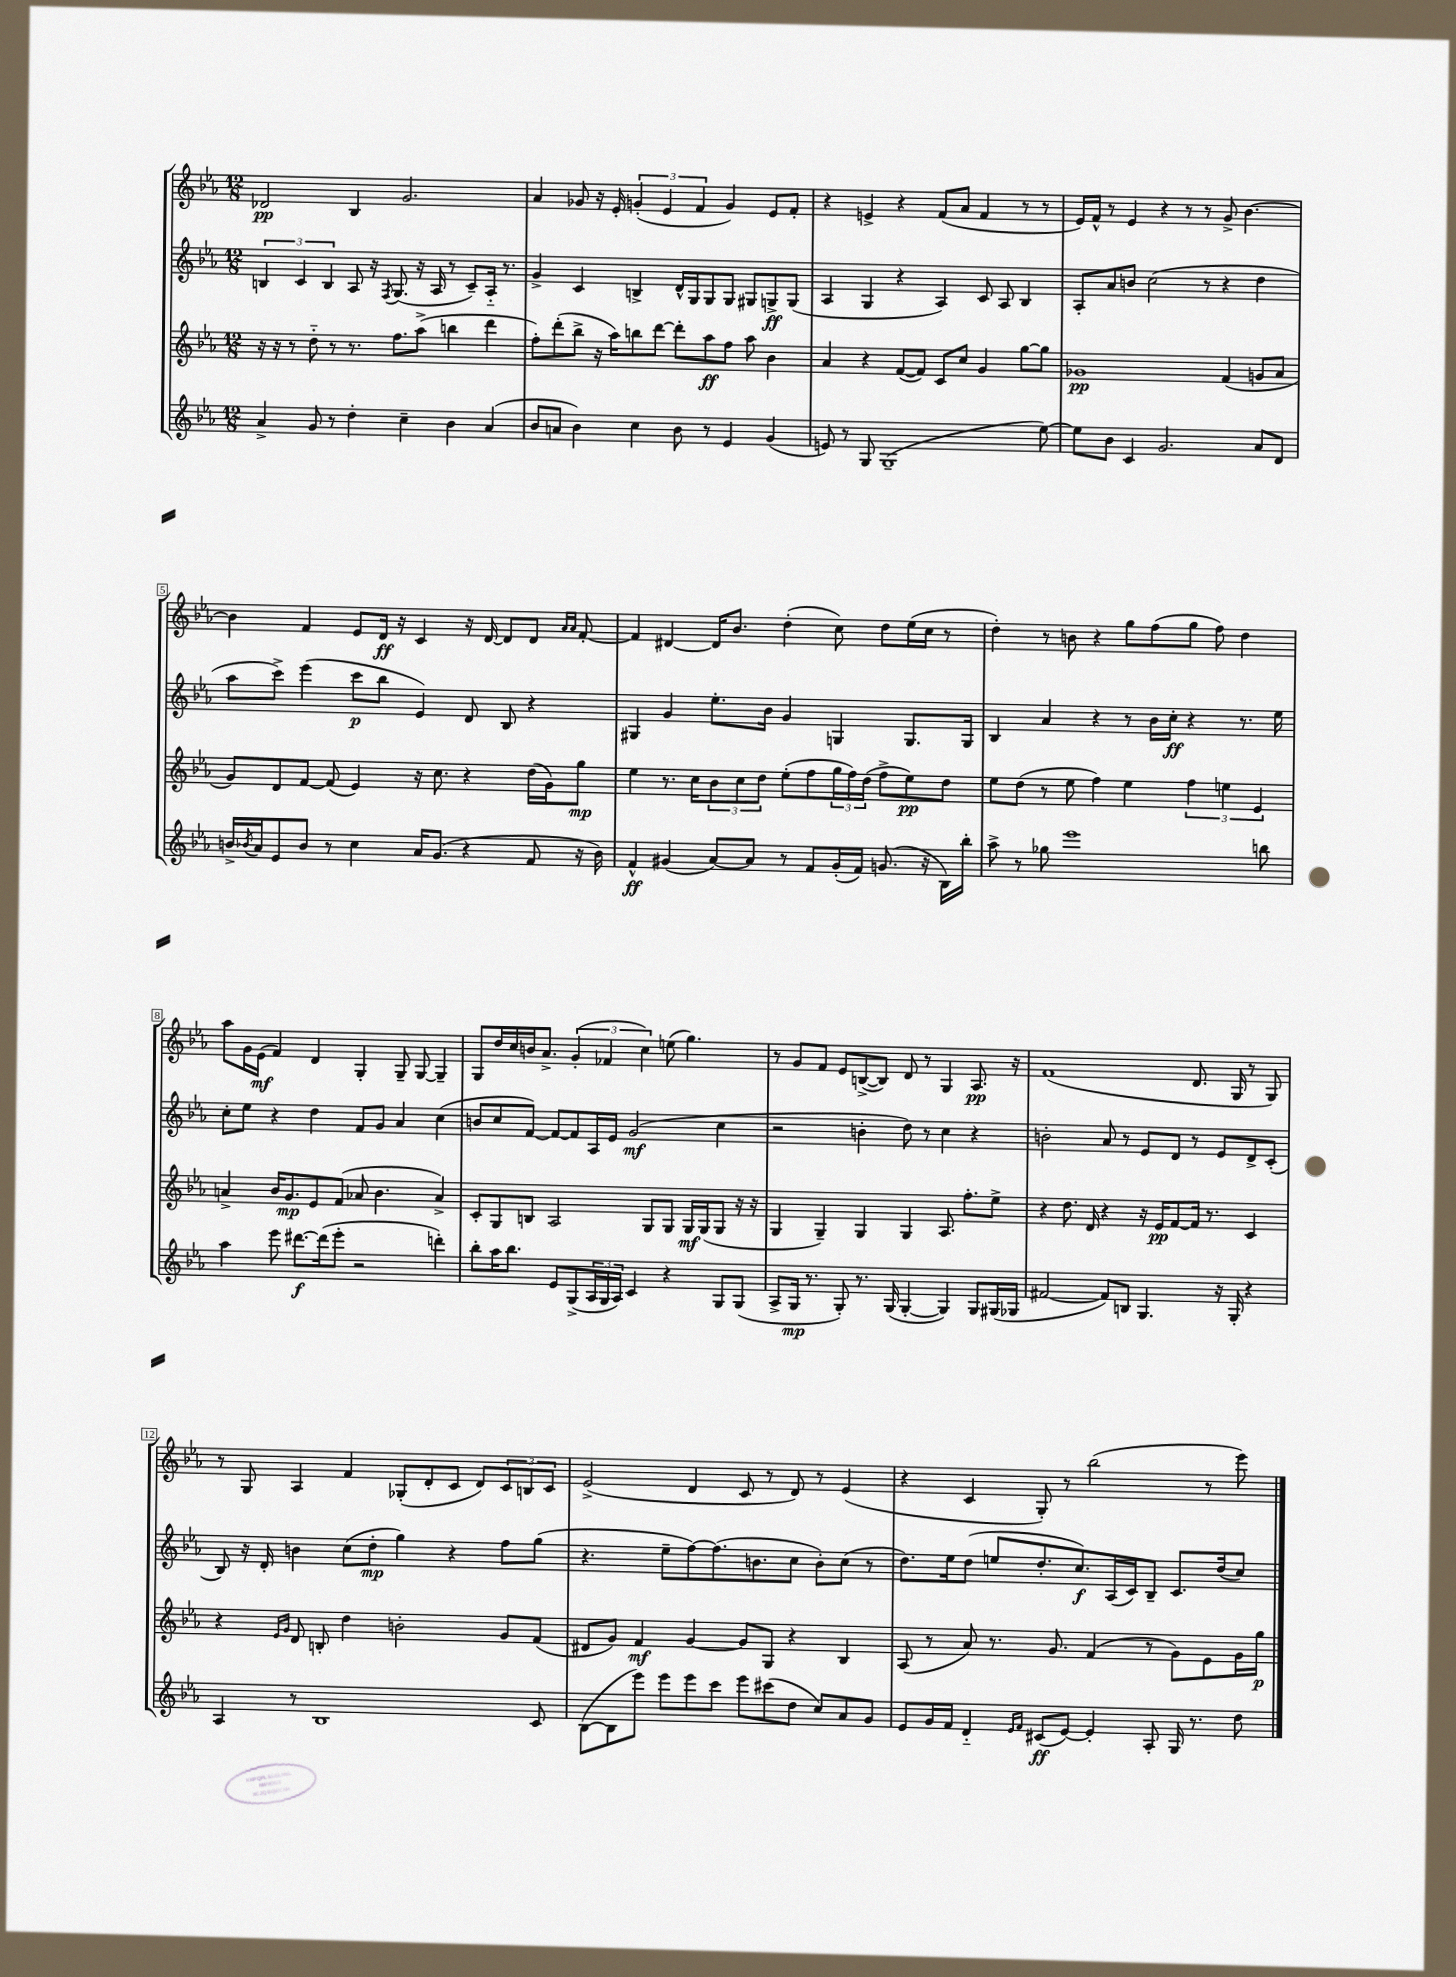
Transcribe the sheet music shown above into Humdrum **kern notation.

**kern	**kern	**kern	**kern
*staff4	*staff3	*staff2	*staff1
*clefG2	*clefG2	*clefG2	*clefG2
*k[b-e-a-]	*k[b-e-a-]	*k[b-e-a-]	*k[b-e-a-]
*M12/8	*M12/8	*M12/8	*M12/8
4a-^	16r	6B	2d-
.	16r	.	.
.	8r	.	.
.	.	6c	.
8g	8dd'~	.	.
.	.	6B	.
8r	8r	.	.
4dd'	8.r	8A-	4B-
.	.	16r	.
.	.	8qF	.
.	8.ff	(8.G	.
4cc~	.	.	2.g
.	(8aa-^	16r	.
.	.	16A-	.
4b-	4bb	8r	.
.	.	8c~)	.
(4a-	4ddd	16A-'~	.
.	.	8.r	.
=	=	=	=
8b-	8ff')	4g^	4a-
8a	(8ddd'	.	.
4b-)	8bb-^	4c	8g-
.	16r	.	16r
.	16aa-)	.	16e-'
4cc	8bb	4B^	(6g'
.	[8ddd	.	.
.	.	.	6e-
8b-	8ddd']	16d^^	.
.	.	16G	.
.	.	.	6f
8r	8aa-	8G	.
4e-	8ff	8G	4g)
.	8aa-	8G#	.
(4g	4b-	8G^	8e-
.	.	(8G	8f'
=	=	=	=
8e)	4a-	4A-	4r
8r	.	.	.
8G	4r	4G	4e^
(1G~	.	.	.
.	([8f	4r	4r
.	8f])	.	.
.	8c	4A-)	(8f
.	8cc	.	8a-
.	4g	8c	4f
.	.	8A-	.
.	[8gg	4B-	8r
[8ee-)	8gg]	.	8r
=	=	=	=
8ee-]	1g-	8A-'	16e-)
.	.	.	16f^^
8b-	.	8a-	8r
4c	.	8b	4e-
.	.	(2cc	.
2.g	.	.	4r
.	.	.	8r
.	.	8r	8r
.	(4f	4r	8g^
.	.	.	[4.b-
8a-	8g	4dd	.
8d	8a-	.	.
=	=	=	=
16b^	8g)	8aa-	4b-]
8qb-	.	.	.
16a-	.	.	.
8e-	8d	8ccc^)	.
8b-	[8f	(4eee-	4f
8r	(8f]	.	.
4cc	4e-)	8ccc	8e-
.	.	8bb-	16d
.	.	.	16r
16a-	16r	4e-)	4c
(8.g	8.cc	.	.
4r	4r	8d	16r
.	.	.	[16d
.	.	8B-	8d]
8f	(16dd	4r	8d
.	16g)	.	.
.	.	.	16qqa-
.	.	.	16qqa-
16r	8gg	.	[8f'
16b-)	.	.	.
=	=	=	=
4f^^	4ee-	4G#	4f]
(4g#	8.r	4g	[4d#
.	16cc	.	.
[8a-)	12b-	8.ee-'	16d#]
.	.	.	8.b-
.	12cc	.	.
8a-]	.	.	.
.	12dd	.	.
.	.	16b-	.
8r	(8ee-'	4g	(4dd'
8f	8ff	.	.
(16g#'	24gg	4G	8cc)
.	24ff)	.	.
16f)	.	.	.
.	(24dd	.	.
(8.g	8ff^	.	8dd
.	8ee-)	8.G	(16ee-
16r	.	.	16cc
16B-)	8dd	.	8r
16bb-'	.	16G	.
=	=	=	=
8aa-^	8ee-	4B-	4dd')
8r	(8dd	.	.
8gg-	8r	4a-	8r
1eee-	8ee-	.	8b
.	4ff)	4r	4r
.	4ee-	8r	8gg
.	.	16b-	(8ff
.	.	16cc'	.
.	6ff	4r	8gg
.	.	.	8ff)
.	6ee	.	.
.	.	8.r	4dd
.	6e-	.	.
8bb	.	.	.
.	.	16ee-	.
=	=	=	=
4aa-	4a^	8cc'	8aa-
.	.	8ee-	16g
.	.	.	(16e-
8eee-	16b-	4r	4f)
.	8.g	.	.
[8.ddd#	.	.	.
.	8e-	4dd	4d
(16ddd#]	.	.	.
8eee-'	(8f	.	.
2r	8a-	8f	4G'
.	4.b-	8g	.
.	.	4a-	8G~
.	.	.	[8G
4ddd')	4a-^)	(4cc	4G~]
=	=	=	=
8bb-'	8c'	8b	8G
16aa-	8G	8cc	16dd
8.bb-	.	.	16cc
.	8B	[8f)	16b
.	.	.	8.a-^
8e-	2A-	8f_	.
(8G^	.	8f]	(6g'
24A-	.	16A-	.
24G	.	.	6f-
.	.	16e-	.
24A-)	.	.	.
4c	.	(2g	.
.	.	.	6cc)
.	8G	.	.
4r	8G	.	(8ee
.	16G	.	4.gg)
.	(16G	.	.
8G	8G	4cc	.
(8G	16r	.	.
.	16r	.	.
=	=	=	=
8A-^	4G	2r	8r
16G	.	.	8g
8.r	.	.	.
.	4G~)	.	8f
8G')	.	.	8e-
8.r	4G	4b'	([8B^
.	.	.	8B])
(16G	.	.	.
[4G'	4G	8dd)	8d
.	.	8r	8r
4G])	8.A-	4cc	4G
.	8.ff'	.	.
8G	.	4r	8.A-
(16G#	8ee-^	.	.
16G-	.	.	16r
=	=	=	=
[2f#	4r	2b'	(1f
.	8.dd	.	.
.	16d	.	.
8f#])	4r	8a-	.
8B	.	8r	.
4.G	16r	8e-	.
.	16e-	.	.
.	[8f	8d	.
.	16f]	8r	8.d
.	8.r	.	.
16r	.	8e-	.
16G'	.	.	16G
4r	4c	8d^	8r
.	.	(8c'	8G)
=	=	=	=
4A-	4r	8B-)	8r
.	.	16r	8G
.	.	16d'	.
.	16qqe-	.	.
.	16qqg	.	.
8r	8d	4b	4A-
1B-	8B'	.	.
.	4dd	(8cc	4f
.	.	8dd'	.
.	2b'	4gg)	(8G-'
.	.	.	8d'
.	.	4r	8c
.	.	.	8d)
.	8g	8ff	12c
.	.	.	12B
8c	(8f	(8gg	.
.	.	.	12c
=	=	=	=
([8B-	8d#	4.r	(2e-^
8B-]	8g)	.	.
8eee-)	4f	.	.
8eee-	.	8ee-~	.
8eee-	[4g	[8ff)	4d
8ccc	.	(8.ff]	.
8eee-	8g]	.	8c
.	.	8.b	.
(8ccc#	8G	.	8r
8dd	4r	8cc	8d)
8cc)	.	8b')	8r
8a-	4B-	(8cc	(4e-
8g	.	8r	.
=	=	=	=
8e-	(8A-	8.dd)	4r
16g	8r	.	.
16f	.	16ee-	.
4d'~	8a-)	(8dd	4c
.	8.r	8ee	.
16qqe-	.	.	.
16qqf	.	.	.
(8c#	.	8.dd'	8G')
.	8.g	.	.
[8e-)	.	.	8r
.	.	8.cc)	.
4e-']	(4f	.	(2bb-
.	.	(16A-	.
.	.	16c)	.
8A-'	8r	8B-~	.
16G	8g)	8.c	.
8.r	.	.	.
.	8e-	.	8r
.	.	(16dd	.
8dd	16g	8cc)	8eee-)
.	16gg	.	.
==	==	==	==
*-	*-	*-	*-
